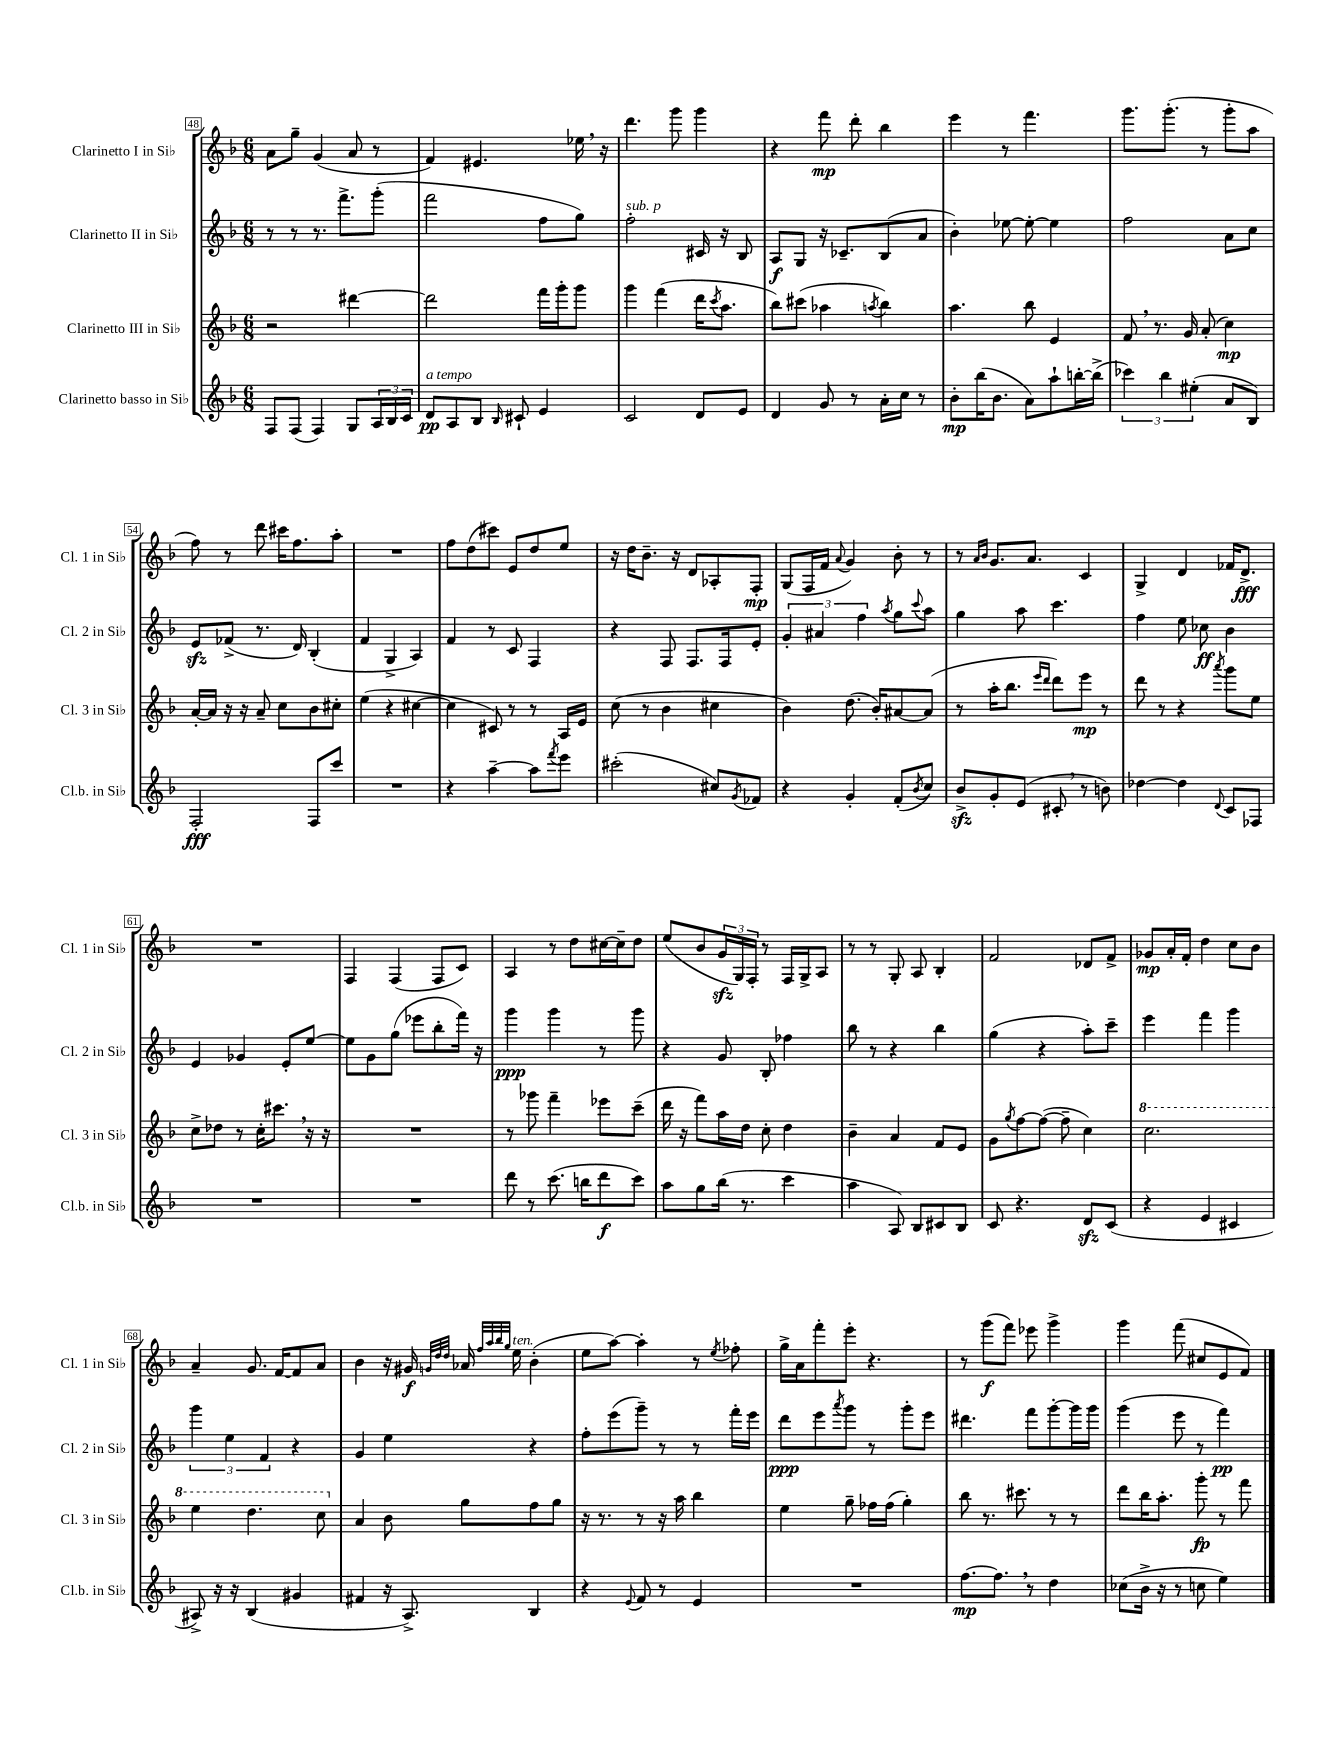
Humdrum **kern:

**kern	**dynam	**kern	**dynam	**kern	**dynam	**kern	**dynam
*part4	*part4	*part3	*part3	*part2	*part2	*part1	*part1
*staff4	*staff4	*staff3	*staff3	*staff2	*staff2	*staff1	*staff1
*I"Clarinetto basso in Si♭	*	*I"Clarinetto III in Si♭	*	*I"Clarinetto II in Si♭	*	*I"Clarinetto I in Si♭	*
*I'Cl.b. in Si♭	*	*I'Cl. 3 in Si♭	*	*I'Cl. 2 in Si♭	*	*I'Cl. 1 in Si♭	*
*clefG2	*	*clefG2	*	*clefG2	*	*clefG2	*
*k[b-]	*	*k[b-]	*	*k[b-]	*	*k[b-]	*
*M6/8	*	*M6/8	*	*M6/8	*	*M6/8	*
=48	=48	=48	=48	=48	=48	=48	=48
8F/L	.	2r	.	8r	.	8a\L	.
(8F/J	.	.	.	8r	.	8gg~\J	.
4F/)	.	.	.	8.r	.	(4g/	.
.	.	.	.	8.fff^\L	.	.	.
8G/L	.	[4ddd#X\	.	.	.	8a/	.
24A/L	.	.	.	(8ggg'\J	.	8r	.
24B-/	.	.	.	.	.	.	.
24c/JJ	.	.	.	.	.	.	.
=49	=49	=49	=49	=49	=49	=49	=49
!LO:TX:a:i:t=a tempo	!	!	!	!	!	!	!
8d/L	pp	2ddd#\]	.	2fff\	.	4f/)	.
8A/	.	.	.	.	.	.	.
8B-/J	.	.	.	.	.	4.e#X/	.
16qqB-/	.	.	.	.	.	.	.
8c#X`/	.	.	.	.	.	.	.
4e/	.	16fff\LL	.	8ff\L	.	.	.
.	.	16ggg'\J	.	.	.	.	.
.	.	8ggg\J	.	8gg\J)	.	16ee-X,\	.
.	.	.	.	.	.	16r	.
=50	=50	=50	=50	=50	=50	=50	=50
!	!	!	!	!LO:TX:a:i:t=sub. p	!	!	!
2c/	.	4ggg\	.	2ff'\	.	4.ddd\	.
.	.	(4fff\	.	.	.	.	.
.	.	.	.	.	.	8ggg\	.
8d/L	.	16ddd\KL	.	16c#X/	.	4ggg\	.
.	.	8qccc/	.	.	.	.	.
.	.	8.aa\J	.	16r	.	.	.
8e/J	.	.	.	8B-/	.	.	.
=51	=51	=51	=51	=51	=51	=51	=51
4d/	.	8bb-\L)	.	8A/L	f	4r	.
.	.	(8ccc#X\J	.	8G/J	.	.	.
8g/	.	4aa-X\	.	16r	.	8fff\	mp
.	.	.	.	8.c-X~/L	.	.	.
8r	.	.	.	.	.	8ddd'\	.
.	.	8qaan/	.	.	.	.	.
16a'\LL	.	4bb-\)	.	(8B-/	.	4bb-\	.
16cc\JJ	.	.	.	.	.	.	.
8r	.	.	.	8a/J	.	.	.
=52	=52	=52	=52	=52	=52	=52	=52
8b-'\L	mp	4.aa\	.	4b-'\)	.	4eee\	.
(16bb-\K	.	.	.	.	.	.	.
8.b-\J	.	.	.	.	.	.	.
.	.	.	.	[8ee-X\	.	8r	.
8a\L)	.	8bb-\	.	8ee-'\_	.	4.fff\	.
8aa`\	.	4e/	.	4ee-\]	.	.	.
[16bbn'\L	.	.	.	.	.	.	.
(16bb^\JJ]	.	.	.	.	.	.	.
=53	=53	=53	=53	=53	=53	=53	=53
6ccc-X\)	.	8f,/	.	2ff\	.	8.ggg\L	.
.	.	8.r	.	.	.	.	.
6bb-\	.	.	.	.	.	.	.
.	.	.	.	.	.	(8.ggg'\J	.
.	.	16g/	.	.	.	.	.
(6ee#X'\	.	.	.	.	.	.	.
.	.	(8a'/	.	.	.	8r	.
8a/L	.	4cc\)	mp	8a\L	.	8ggg'\L	.
8B-/J)	.	.	.	8cc\J	.	8aa\J	.
!!LO:LB:g=z
=54	=54	=54	=54	=54	=54	=54	=54
2F'/	fff	[16a'/LL	.	8ezz/L	.	8ff\)	.
.	.	16a/JJ]	.	.	.	.	.
.	.	16r	.	(8f-X^/J	.	8r	.
.	.	16r	.	.	.	.	.
.	.	8a~/	.	8.r	.	8ddd\	.
.	.	8cc\L	.	.	.	16ccc#X\KL	.
.	.	.	.	16d/)	.	8.ff\	.
8F/L	.	8b-\	.	(4B-'/	.	.	.
8ccc/J	.	8cc#X'\J	.	.	.	8aa'\J	.
=55	=55	=55	=55	=55	=55	=55	=55
2.r	.	(4ee\	.	4f/	.	2.r	.
.	.	4r	.	4G^/	.	.	.
.	.	[4cc#X\	.	4A/)	.	.	.
=56	=56	=56	=56	=56	=56	=56	=56
4r	.	4cc#\]	.	4f/	.	8ff\L	.
.	.	.	.	.	.	(8dd\	.
[4aa~\	.	8c#X/)	.	8r	.	8ccc#X\J)	.
.	.	8r	.	8c/	.	8e/L	.
8aa\L]	.	8r	.	4F/	.	8dd/	.
8qfff/	.	.	.	.	.	.	.
8eee\J	.	16A/LL	.	.	.	8ee/J	.
.	.	16e/JJ	.	.	.	.	.
=57	=57	=57	=57	=57	=57	=57	=57
(2ccc#X'\	.	(8cc\	.	4r	.	16r	.
.	.	.	.	.	.	16dd\KL	.
.	.	8r	.	.	.	8.b-~\J	.
.	.	4b-\	.	8F/	.	.	.
.	.	.	.	.	.	16r	.
.	.	.	.	8.F/L	.	8d/L	.
8cc#X/L)	.	4cc#X\	.	.	.	8A-X'/	.
.	.	.	.	16F/k	.	.	.
8qg/	.	.	.	.	.	.	.
8f-X/J	.	.	.	8e'/J	.	8F'/J	mp
=58	=58	=58	=58	=58	=58	=58	=58
4r	.	4b-\)	.	6g'/	.	(8G/L	.
.	.	.	.	.	.	16F/L	.
.	.	.	.	6a#X/	.	.	.
.	.	.	.	.	.	16f/JJ	.
.	.	.	.	.	.	8qqa/	.
4g'/	.	(8.dd\	.	.	.	4g/)	.
.	.	.	.	6ff\	.	.	.
.	.	16b-'/KL)	.	.	.	.	.
.	.	.	.	8qaa/	.	.	.
(8f'/L	.	[8a#X/	.	8gg\L	.	8b-'\	.
8qb-/	.	.	.	8qqccc/	.	.	.
8cc/J)	.	(8a#/J]	.	8aa\J	.	8r	.
=59	=59	=59	=59	=59	=59	=59	=59
8b-zz^/L	.	8r	.	4gg\	.	8r	.
.	.	.	.	.	.	16qqa/LL	.
.	.	.	.	.	.	16qqb-/JJ	.
8g'/	.	16aa'\KL	.	.	.	8.g/L	.
.	.	8.bb-\J	.	.	.	.	.
(8e/J	.	.	.	8aa\	.	.	.
.	.	.	.	.	.	8.a/J	.
.	.	16qqeee/LL	.	.	.	.	.
.	.	16qqddd/JJ	.	.	.	.	.
8c#X',/	.	8ddd\L)	.	4.ccc\	.	.	.
8r	.	8eee\J	mp	.	.	4c/	.
8bn\)	.	8r	.	.	.	.	.
=60	=60	=60	=60	=60	=60	=60	=60
[4dd-X\	.	8ddd\	.	4ff\	.	4G^/	.
.	.	8r	.	.	.	.	.
4dd-\]	.	4r	.	8ee\	.	4d/	.
.	.	.	.	8cc-X\	ff	.	.
8qqd/	.	8qaaa/	.	.	.	.	.
8c/L	.	8ggg\L	.	4b-\	.	16f-X/KL	.
.	.	.	.	.	.	8.d^/J	fff
8F-X/J	.	8ee\J	.	.	.	.	.
!!LO:LB:g=z
=61	=61	=61	=61	=61	=61	=61	=61
2.r	.	8cc^\L	.	4e/	.	2.r	.
.	.	8dd-X\J	.	.	.	.	.
.	.	8r	.	4g-X/	.	.	.
.	.	16cc'\KL	.	.	.	.	.
.	.	8.ccc#X,\J	.	.	.	.	.
.	.	.	.	8e'/L	.	.	.
.	.	16r	.	[8ee/J	.	.	.
.	.	16r	.	.	.	.	.
=62	=62	=62	=62	=62	=62	=62	=62
2.r	.	2.r	.	8ee\L]	.	4F/	.
.	.	.	.	8g\	.	.	.
.	.	.	.	(8gg\J	.	(4F/	.
.	.	.	.	8eee-X\L	.	.	.
.	.	.	.	8bb-'\	.	8F/L	.
.	.	.	.	16fff\Jk)	.	8c/J)	.
.	.	.	.	16r	.	.	.
=63	=63	=63	=63	=63	=63	=63	=63
8ddd\	.	8r	.	4ggg\	ppp	4A/	.
8r	.	8ggg-X\	.	.	.	.	.
(8.ccc\	.	4fff~\	.	4ggg\	.	8r	.
.	.	.	.	.	.	8dd\L	.
16bbn\KL	.	.	.	.	.	.	.
8ddd\	f	8eee-X\L	.	8r	.	[16cc#X\L	.
.	.	.	.	.	.	16cc#~\J]	.
8ccc\J)	.	(8ccc~\J	.	8ggg\	.	8dd\J	.
=64	=64	=64	=64	=64	=64	=64	=64
8aa\L	.	16ddd\	.	4r	.	(8ee/L	.
.	.	16r	.	.	.	.	.
8gg\	.	8fff\L)	.	.	.	8b-/	.
(16bb-\Jk	.	16aa\L	.	8g/	.	24gzz/L	.
.	.	.	.	.	.	24G/)	.
8.r	.	16dd\JJ	.	.	.	.	.
.	.	.	.	.	.	24F'/JJ	.
.	.	8cc'\	.	8B-'/	.	8r	.
4ccc\	.	4dd\	.	4ff-X\	.	16F/LL	.
.	.	.	.	.	.	16G^/J	.
.	.	.	.	.	.	8A/J	.
=65	=65	=65	=65	=65	=65	=65	=65
4aa\	.	4b-~\	.	8bb-\	.	8r	.
.	.	.	.	8r	.	8r	.
8A/)	.	4a/	.	4r	.	8G'/	.
8B-/L	.	.	.	.	.	8A/	.
8c#X/	.	8f/L	.	4bb-\	.	4B-'/	.
8B-/J	.	8e/J	.	.	.	.	.
=66	=66	=66	=66	=66	=66	=66	=66
8c/	.	8g\L	.	(4gg\	.	2f/	.
.	.	8qgg/	.	.	.	.	.
4.r	.	[8ff\	.	.	.	.	.
.	.	(8ff\J_	.	4r	.	.	.
.	.	8ff~\]	.	.	.	.	.
8dzz/L	.	4cc\)	.	8aa'\L)	.	8d-X/L	.
(8c/J	.	.	.	8ccc~\J	.	8f^/J	.
=67	=67	=67	=67	=67	=67	=67	=67
*	*	*8va	*	*	*	*	*
4r	.	2.ccc\	.	4eee\	.	8g-X/L	mp
.	.	.	.	.	.	16a'/L	.
.	.	.	.	.	.	16f'/JJ	.
4e/	.	.	.	4fff\	.	4dd\	.
4c#X/	.	.	.	4ggg\	.	8cc\L	.
.	.	.	.	.	.	8b-\J	.
!!LO:LB:g=z
=68	=68	=68	=68	=68	=68	=68	=68
8A#X^/)	.	4eee\	.	6ggg\	.	4a~/	.
16r	.	.	.	.	.	.	.
.	.	.	.	6ee\	.	.	.
16r	.	.	.	.	.	.	.
(4B-/	.	4.ddd\	.	.	.	8.g/	.
.	.	.	.	6f/	.	.	.
.	.	.	.	.	.	[16f/KL	.
4g#X/	.	.	.	4r	.	8f/]	.
.	.	8ccc\	.	.	.	8a/J	.
=69	=69	=69	=69	=69	=69	=69	=69
*	*	*X8va	*	*	*	*	*
4f#X/	.	4a/	.	4g/	.	4b-\	.
16r	.	8b-\	.	4ee\	.	16r	.
8.A^/)	.	.	.	.	.	16g#X/	f
.	.	.	.	.	.	32qqgn/LLL	.
.	.	.	.	.	.	32qqdd/	.
.	.	.	.	.	.	32qqdd/JJJ	.
.	.	8gg\L	.	.	.	16a-X/	.
.	.	.	.	.	.	32qqff/LLL	.
.	.	.	.	.	.	32qqaa/	.
.	.	.	.	.	.	32qqbb-/	.
.	.	.	.	.	.	32qqgg/JJJ	.
!	!	!	!	!	!	!LO:TX:a:i:t=ten.	!
.	.	.	.	.	.	16ee\	.
4B-/	.	8ff\	.	4r	.	(4b-'\	.
.	.	8gg\J	.	.	.	.	.
=70	=70	=70	=70	=70	=70	=70	=70
4r	.	16r	.	8ff'\L	.	8ee\L	.
.	.	8.r	.	.	.	.	.
.	.	.	.	(8eee\	.	[8aa\J)	.
8qqe/	.	.	.	.	.	.	.
8f/	.	8r	.	8ggg~\J)	.	4aa'\]	.
8r	.	16r	.	8r	.	.	.
.	.	16aa\	.	.	.	.	.
4e/	.	4bb-\	.	8r	.	8r	.
.	.	.	.	.	.	8qee/	.
.	.	.	.	16fff'\LL	.	8ff-X'\	.
.	.	.	.	16eee\JJ	.	.	.
=71	=71	=71	=71	=71	=71	=71	=71
2.r	.	4ee\	.	8ddd\L	ppp	16gg^\LL	.
.	.	.	.	.	.	16a\J	.
.	.	.	.	8eee\	.	8fff'\	.
.	.	.	.	8qaaa/	.	.	.
.	.	8gg~\	.	8ggg\J	.	8eee'\J	.
.	.	16ff-X\LL	.	8r	.	4.r	.
.	.	(16ff-\JJ	.	.	.	.	.
.	.	4gg'\)	.	8ggg'\L	.	.	.
.	.	.	.	8eee\J	.	.	.
=72	=72	=72	=72	=72	=72	=72	=72
[8.ff\L	mp	8bb-\	.	4.ddd#X\	.	8r	.
.	.	8.r	.	.	.	(8ggg\L	f
8.ff,\J]	.	.	.	.	.	.	.
.	.	.	.	.	.	8fff\J)	.
.	.	8.ccc#X\	.	.	.	.	.
8r	.	.	.	8fff\L	.	8eee-X\	.
4dd\	.	8r	.	[8ggg'\	.	4ggg^\	.
.	.	8r	.	16ggg\L]	.	.	.
.	.	.	.	16ggg\JJ	.	.	.
=73	=73	=73	=73	=73	=73	=73	=73
(8cc-X\L	.	8ddd\L	.	(4ggg\	.	4ggg\	.
16b-^\Jk	.	16bb-\K	.	.	.	.	.
16r	.	8.aa'\J	.	.	.	.	.
8r	.	.	.	8eee\	.	(8fff\	.
8ccn\	.	8ggg'\	fp	8r	.	8cc#X/L	.
4ee\)	.	8r	.	4fff\)	pp	8e/	.
.	.	8fff\	.	.	.	8f/J)	.
==	==	==	==	==	==	==	==
*-	*-	*-	*-	*-	*-	*-	*-
